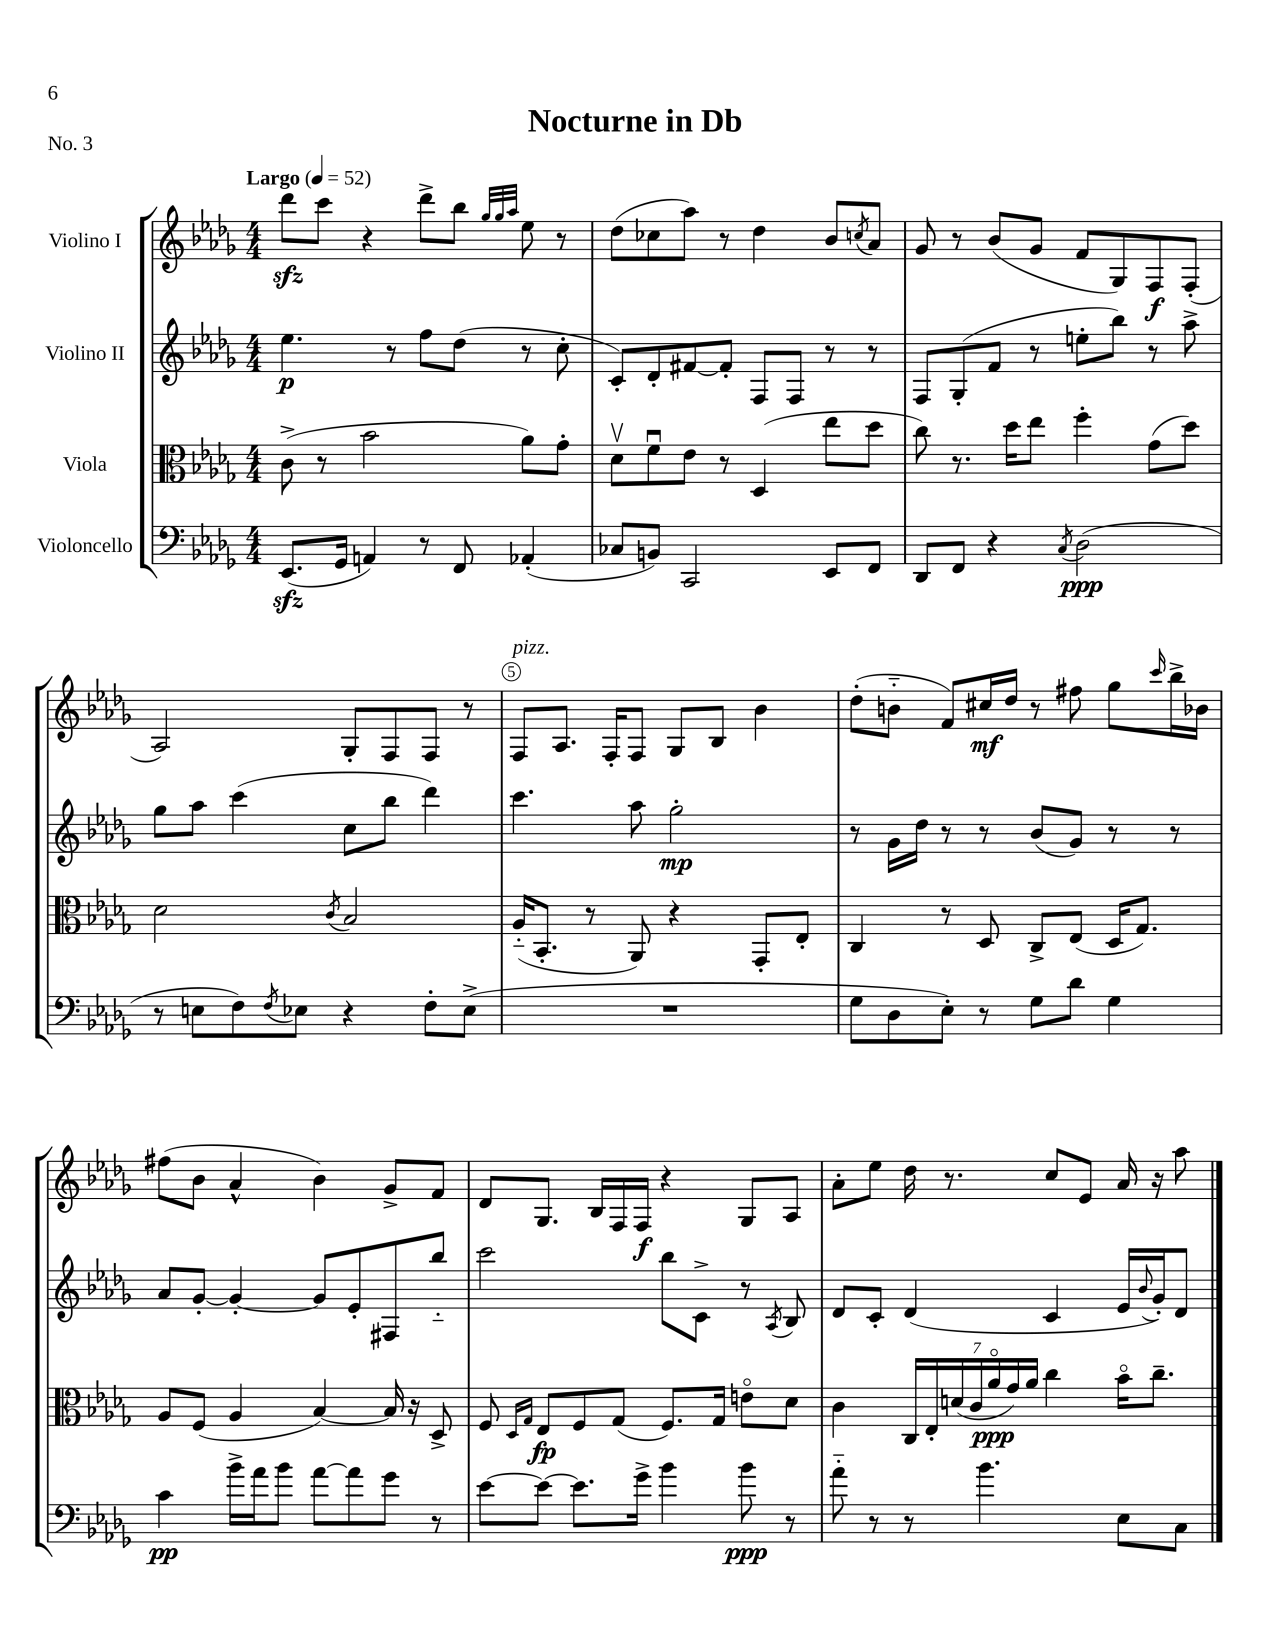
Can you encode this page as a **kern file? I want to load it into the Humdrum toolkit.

**kern	**dynam	**kern	**dynam	**kern	**dynam	**kern	**dynam
*part4	*part4	*part3	*part3	*part2	*part2	*part1	*part1
*staff4	*staff4	*staff3	*staff3	*staff2	*staff2	*staff1	*staff1
*I"Violoncello	*	*I"Viola	*	*I"Violino II	*	*I"Violino I	*
*clefF4	*	*clefC3	*	*clefG2	*	*clefG2	*
*k[b-e-a-d-g-]	*	*k[b-e-a-d-g-]	*	*k[b-e-a-d-g-]	*	*k[b-e-a-d-g-]	*
*M4/4	*	*M4/4	*	*M4/4	*	*M4/4	*
*MM52	*	*MM52	*	*MM52	*	*MM52	*
=1	=1	=1	=1	=1	=1	=1	=1
!	!	!	!	!	!	!LO:TX:a:B:t=Largo	!
(8.EE-zz/L	.	(8c^\	.	4.ee-\	p	8ddd-zz\L	.
.	.	8r	.	.	.	8ccc\J	.
16GG-/Jk	.	.	.	.	.	.	.
4AAn/)	.	2b-\	.	.	.	4r	.
.	.	.	.	8r	.	.	.
8r	.	.	.	8ff\L	.	8ddd-^\L	.
8FF/	.	.	.	(8dd-\J	.	8bb-\J	.
.	.	.	.	.	.	32qqgg-/LLL	.
.	.	.	.	.	.	32qqgg-/	.
.	.	.	.	.	.	32qqaa-/JJJ	.
(4AA-X'/	.	8a-\L)	.	8r	.	8ee-\	.
.	.	8g-'\J	.	8cc'\	.	8r	.
=2	=2	=2	=2	=2	=2	=2	=2
8C-X/L	.	8d-v\L	.	8c'/L)	.	(8dd-\L	.
8BBn/J)	.	8fu\	.	8d-'/	.	8cc-X\	.
2CC/	.	8e-\J	.	[8f#X/	.	8aa-\J)	.
.	.	8r	.	8f#'/J]	.	8r	.
.	.	(4D-/	.	8F/L	.	4dd-\	.
.	.	.	.	8F/J	.	.	.
8EE-/L	.	8ee-\L	.	8r	.	8b-/L	.
.	.	.	.	.	.	8qccn/	.
8FF/J	.	8dd-\J	.	8r	.	8a-/J	.
=3	=3	=3	=3	=3	=3	=3	=3
8DD-/L	.	8cc\)	.	8F/L	.	8g-/	.
8FF/J	.	8.r	.	(8G-'/	.	8r	.
4r	.	.	.	8f/J	.	(8b-/L	.
.	.	16dd-\KL	.	.	.	.	.
.	.	8ee-\J	.	8r	.	8g-/J	.
8qC/	.	.	.	.	.	.	.
(2D-\	ppp	4ff'\	.	8een'\L	.	8f/L	.
.	.	.	.	8bb-\J)	.	8G-/)	.
.	.	(8g-\L	.	8r	.	8F/	f
.	.	8dd-\J)	.	8aa-^\	.	(8F'/J	.
!!LO:LB:g=z
=4	=4	=4	=4	=4	=4	=4	=4
8r	.	2d-\	.	8gg-\L	.	2A-/)	.
8En\L	.	.	.	8aa-\J	.	.	.
8F\)	.	.	.	(4ccc\	.	.	.
8qF/	.	.	.	.	.	.	.
8E-X\J	.	.	.	.	.	.	.
.	.	8qc/	.	.	.	.	.
4r	.	2B-/	.	8cc\L	.	8G-'/L	.
.	.	.	.	8bb-\J	.	8F/	.
8F'\L	.	.	.	4ddd-\)	.	8F/J	.
(8E-^\J	.	.	.	.	.	8r	.
=5	=5	=5	=5	=5	=5	=5	=5
!	!	!	!	!	!	!LO:TX:a:i:t=pizz.	!
1r	.	(16A-/KL	.	4.ccc\	.	8F/L	.
.	.	8.BB-'/J	.	.	.	.	.
.	.	.	.	.	.	8.A-/J	.
.	.	8r	.	.	.	.	.
.	.	.	.	.	.	16F'/KL	.
.	.	8AA-/)	.	8aa-\	.	8F/J	.
.	.	4r	.	2gg-'\	mp	8G-/L	.
.	.	.	.	.	.	8B-/J	.
.	.	8GG-'/L	.	.	.	4b-\	.
.	.	8E-'/J	.	.	.	.	.
=6	=6	=6	=6	=6	=6	=6	=6
8G-\L	.	4C/	.	8r	.	(8dd-'\L	.
8D-\	.	.	.	16g-\LL	.	8bn\J	.
.	.	.	.	16dd-\JJ	.	.	.
8E-'\J)	.	8r	.	8r	.	8f/L)	.
8r	.	8D-/	.	8r	.	16cc#X/L	mf
.	.	.	.	.	.	16dd-/JJ	.
8G-\L	.	8C^/L	.	(8b-/L	.	8r	.
8d-\J	.	(8E-/J	.	8g-/J)	.	8ff#X\	.
4G-\	.	16D-/KL	.	8r	.	8gg-\L	.
.	.	8.G-/J)	.	.	.	.	.
.	.	.	.	.	.	16qqccc/	.
.	.	.	.	8r	.	16bb-^\L	.
.	.	.	.	.	.	16b-X\JJ	.
!!LO:LB:g=z
=7	=7	=7	=7	=7	=7	=7	=7
4c\	pp	8A-/L	.	8a-/L	.	(8ff#X\L	.
.	.	(8F/J	.	[8g-'/J	.	8b-\J	.
16b-^\LL	.	4A-/	.	4g-'/_	.	4a-^^/	.
16a-\J	.	.	.	.	.	.	.
8b-\J	.	.	.	.	.	.	.
[8a-\L	.	[4B-/)	.	8g-/L]	.	4b-\)	.
8a-\]	.	.	.	8e-'/	.	.	.
8g-\J	.	16B-/]	.	8F#X/	.	8g-^/L	.
.	.	16r	.	.	.	.	.
8r	.	8D-^/	.	8bb-/J	.	8f/J	.
=8	=8	=8	=8	=8	=8	=8	=8
[8e-\L	.	8F/	.	2ccc\	.	8d-/L	.
.	.	16qqD-/LL	.	.	.	.	.
.	.	16qqG-/JJ	.	.	.	.	.
8e-\J_	.	8E-/L	fp	.	.	8.G-/J	.
8.e-\L]	.	8F/	.	.	.	.	.
.	.	.	.	.	.	16B-/LL	.
.	.	(8G-/J	.	.	.	16F/	.
16g-^\Jk	.	.	.	.	.	16F/JJ	f
4b-\	.	8.F/L)	.	8bb-\L	.	4r	.
.	.	.	.	8c^\J	.	.	.
.	.	16G-/Jk	.	.	.	.	.
8b-\	ppp	8en\L	.	8r	.	8G-/L	.
.	.	.	.	8qA-/	.	.	.
8r	.	8d-\J	.	8B-/	.	8A-/J	.
=9	=9	=9	=9	=9	=9	=9	=9
8a-\	.	4c\	.	8d-/L	.	8a-'\L	.
8r	.	.	.	8c'/J	.	8ee-\J	.
8r	.	28C/LL	.	(4d-/	.	16dd-\	.
.	.	28E-'/	.	.	.	.	.
.	.	.	.	.	.	8.r	.
.	.	(28dn/	.	.	.	.	.
.	.	28c/	.	.	.	.	.
4.b-\	.	.	.	.	.	.	.
.	.	28a-/	ppp	.	.	.	.
.	.	28g-/)	.	.	.	.	.
.	.	28a-/JJ	.	.	.	.	.
.	.	4cc\	.	4c/	.	8cc/L	.
.	.	.	.	.	.	8e-/J	.
8E-\L	.	16b-\KL	.	16e-/LL	.	16a-/	.
.	.	.	.	8qqb-/	.	.	.
.	.	8.cc~\J	.	16g-'/J)	.	16r	.
8C\J	.	.	.	8d-/J	.	8aa-\	.
==	==	==	==	==	==	==	==
*-	*-	*-	*-	*-	*-	*-	*-
